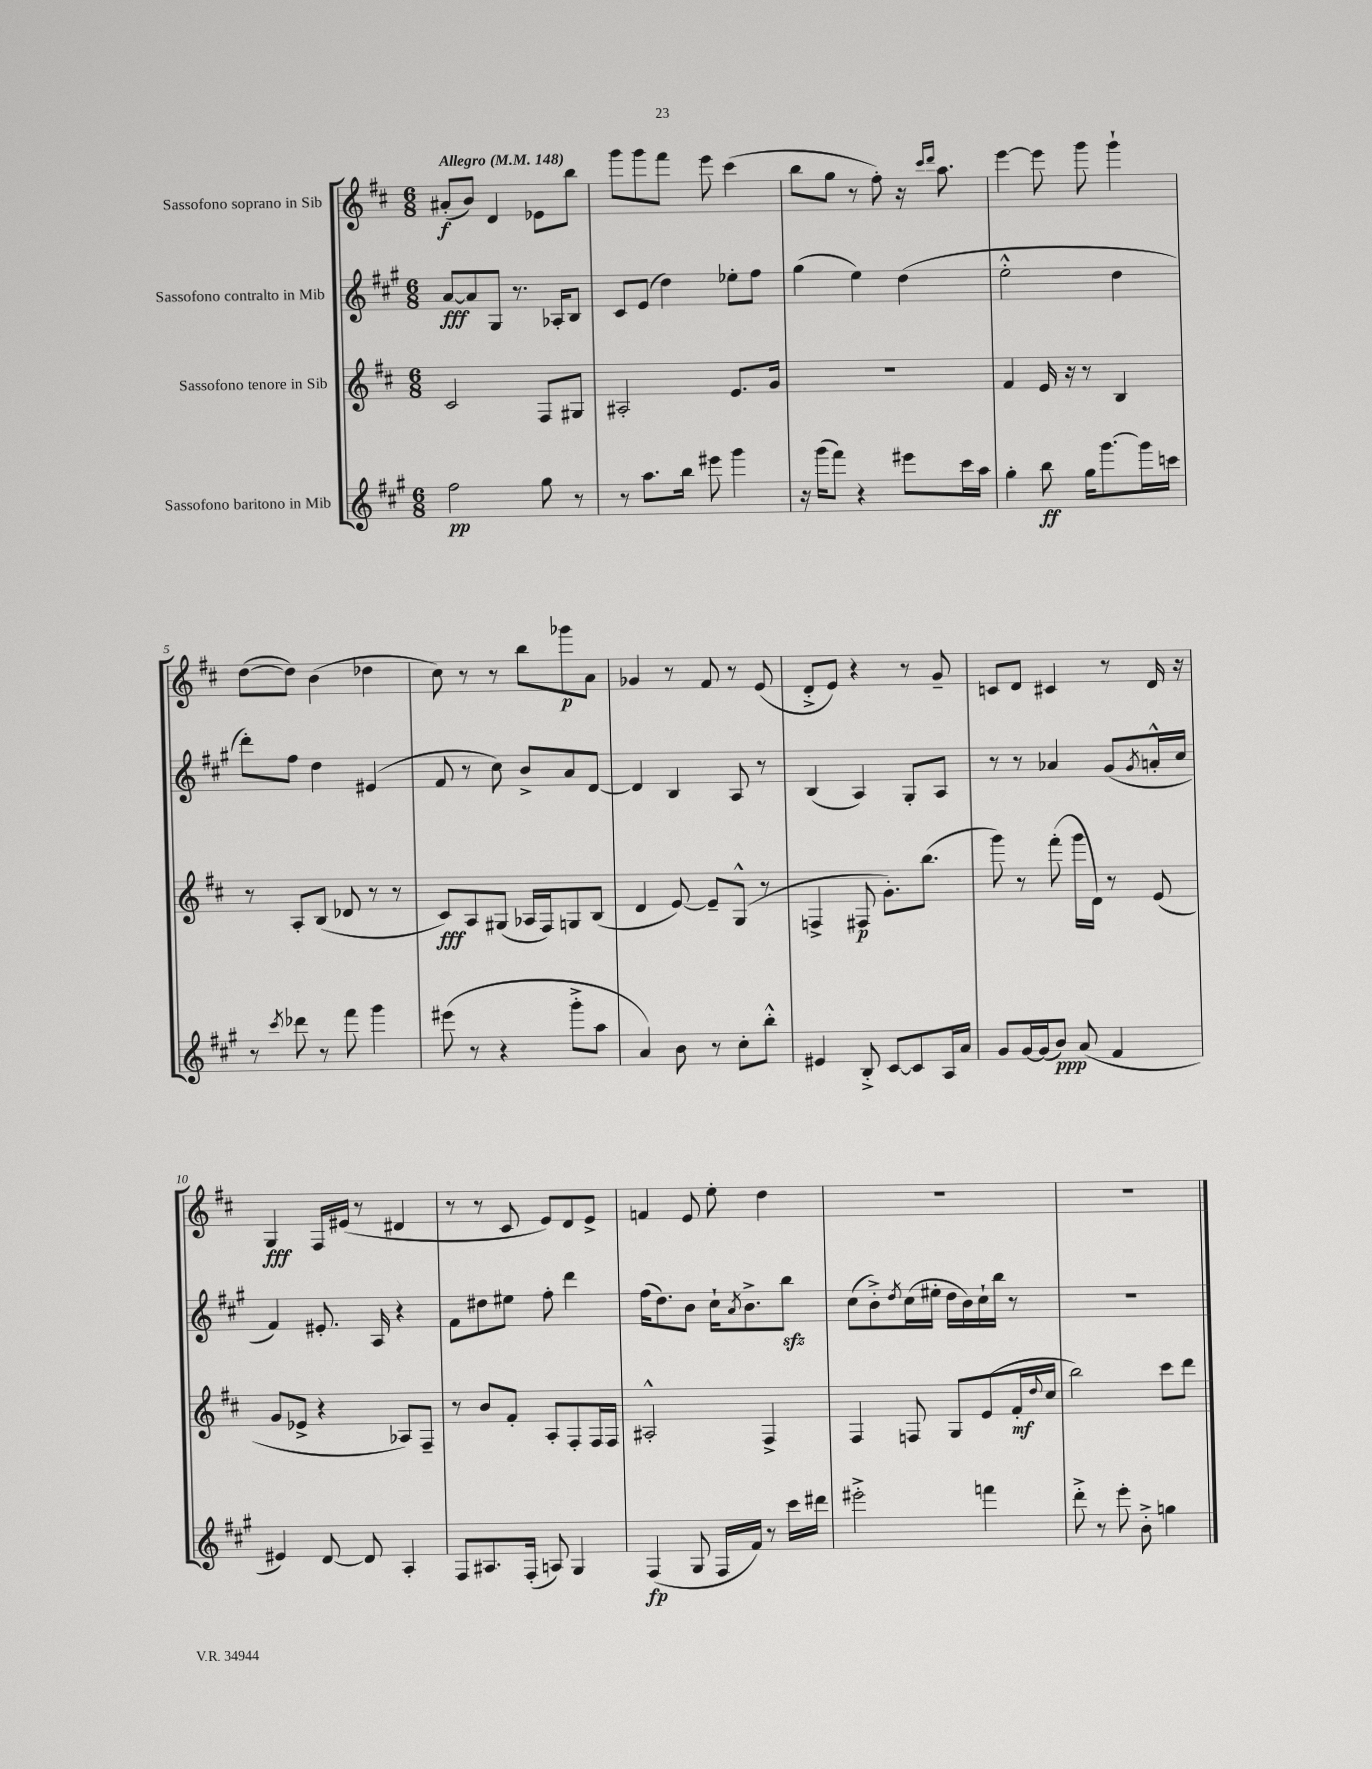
<<
\new StaffGroup <<
\new Staff = "s0" \with { instrumentName = "Sassofono soprano in Sib" } {
    \clef treble \key d \major \numericTimeSignature \time 6/8 \tempo "Allegro" 4 = 148
    ais'8-.\f( b'8) d'4 ees'8 b''8 |
    g'''8 g'''8 fis'''8 e'''8 cis'''4( |
    b''8 g''8 r8 fis''8-.) r16 \grace { cis'''16 d'''16 } a''8. |
    e'''4~ e'''8 g'''8 g'''4-! |
    d''8~( d''8) b'4( des''4 |
    cis''8) r8 r8 b''8 ges'''8\p a'8 |
    ges'4 r8 fis'8 r8 e'8( |
    d'8-.-> e'8) r4 r8 g'8-- |
    c'8 d'8 cis'4 r8 d'16 r16 |
    g4\fff fis16 eis'16( r8 dis'4 |
    r8 r8 cis'8 e'8) d'8 e'8-> |
    f'4 e'8 e''8-. d''4 |
    R2. |
    R2. \bar "|." |
}
\new Staff = "s1" \with { instrumentName = "Sassofono contralto in Mib" } {
    \clef treble \key a \major \numericTimeSignature \time 6/8
    a'8~\fff a'8 gis8 r8. aes16-. b8 |
    cis'8 e'8( d''4) ees''8-. fis''8 |
    gis''4( e''4) d''4( |
    e''2-.-^ d''4 |
    d'''8-.) fis''8 d''4 eis'4( |
    fis'8 r8 cis''8) b'8-> a'8 d'8~ |
    d'4 b4 a8 r8 |
    b4( a4) gis8-. a8 |
    r8 r8 aes'4 gis'8( \acciaccatura { gis'8 } a'16-.-^ cis''16 |
    fis'4) eis'8.-. a16 r4 |
    fis'8 dis''8 eis''8 fis''8-. d'''4 |
    fis''16( d''8.) b'8 cis''16-! \acciaccatura { a'8 } b'8.-> b''8\sfz |
    cis''8( b'8-.->) \acciaccatura { d''8 } cis''16( eis''16-. d''16 b'16) cis''16-! b''16 r8 |
    R2. \bar "|." |
}
\new Staff = "s2" \with { instrumentName = "Sassofono tenore in Sib" } {
    \clef treble \key d \major \numericTimeSignature \time 6/8
    cis'2 fis8 gis8 |
    ais2-. e'8. g'16 |
    R2. |
    fis'4 e'16 r16 r8 b4 |
    r8 a8-. b8( des'8 r8 r8 |
    cis'8\fff) a8 gis8( aes16 fis16) g8 b8( |
    d'4 e'8~) e'8-- g8-^( r8 |
    f4-> fis8\p g'8.-.) b''8.( |
    g'''8) r8 fis'''8-.( g'''16 d'16) r8 e'8( |
    g'8 ees'8-> r4 aes8) fis8-- |
    r8 b'8 fis'8-. a8-. fis8-. fis16 fis16 |
    ais2-.-^ fis4-> |
    fis4 f8 g8 e'8( fis'16-.\mf \appoggiatura { d''8 } cis''16 |
    b''2) cis'''8 d'''8 \bar "|." |
}
\new Staff = "s3" \with { instrumentName = "Sassofono baritono in Mib" } {
    \clef treble \key a \major \numericTimeSignature \time 6/8
    fis''2\pp gis''8 r8 |
    r8 a''8. b''16 eis'''8 gis'''4 |
    r16 gis'''16( fis'''8) r4 eis'''8 cis'''16 a''16 |
    gis''4-. b''8\ff gis''16 gis'''8.~ gis'''16 c'''16 |
    r8 \acciaccatura { cis'''8 } des'''8 r8 fis'''8 gis'''4 |
    eis'''8( r8 r4 gis'''8-.-> a''8 |
    a'4) b'8 r8 cis''8-. b''8-.-^ |
    eis'4 b8-.-> cis'8~ cis'8 a16 a'16 |
    gis'8 gis'16~ gis'16( b'8\ppp) a'8( fis'4 |
    eis'4) d'8~ d'8 a4-. |
    fis8 ais8. fis16-.( a8) gis4 |
    fis4\fp( gis8 fis16 fis'16) r8 cis'''16 dis'''16 |
    eis'''2-.-> f'''4 |
    d'''8-.-> r8 e'''8-. b'8-.-> g''4 \bar "|." |
}
>>
>>
